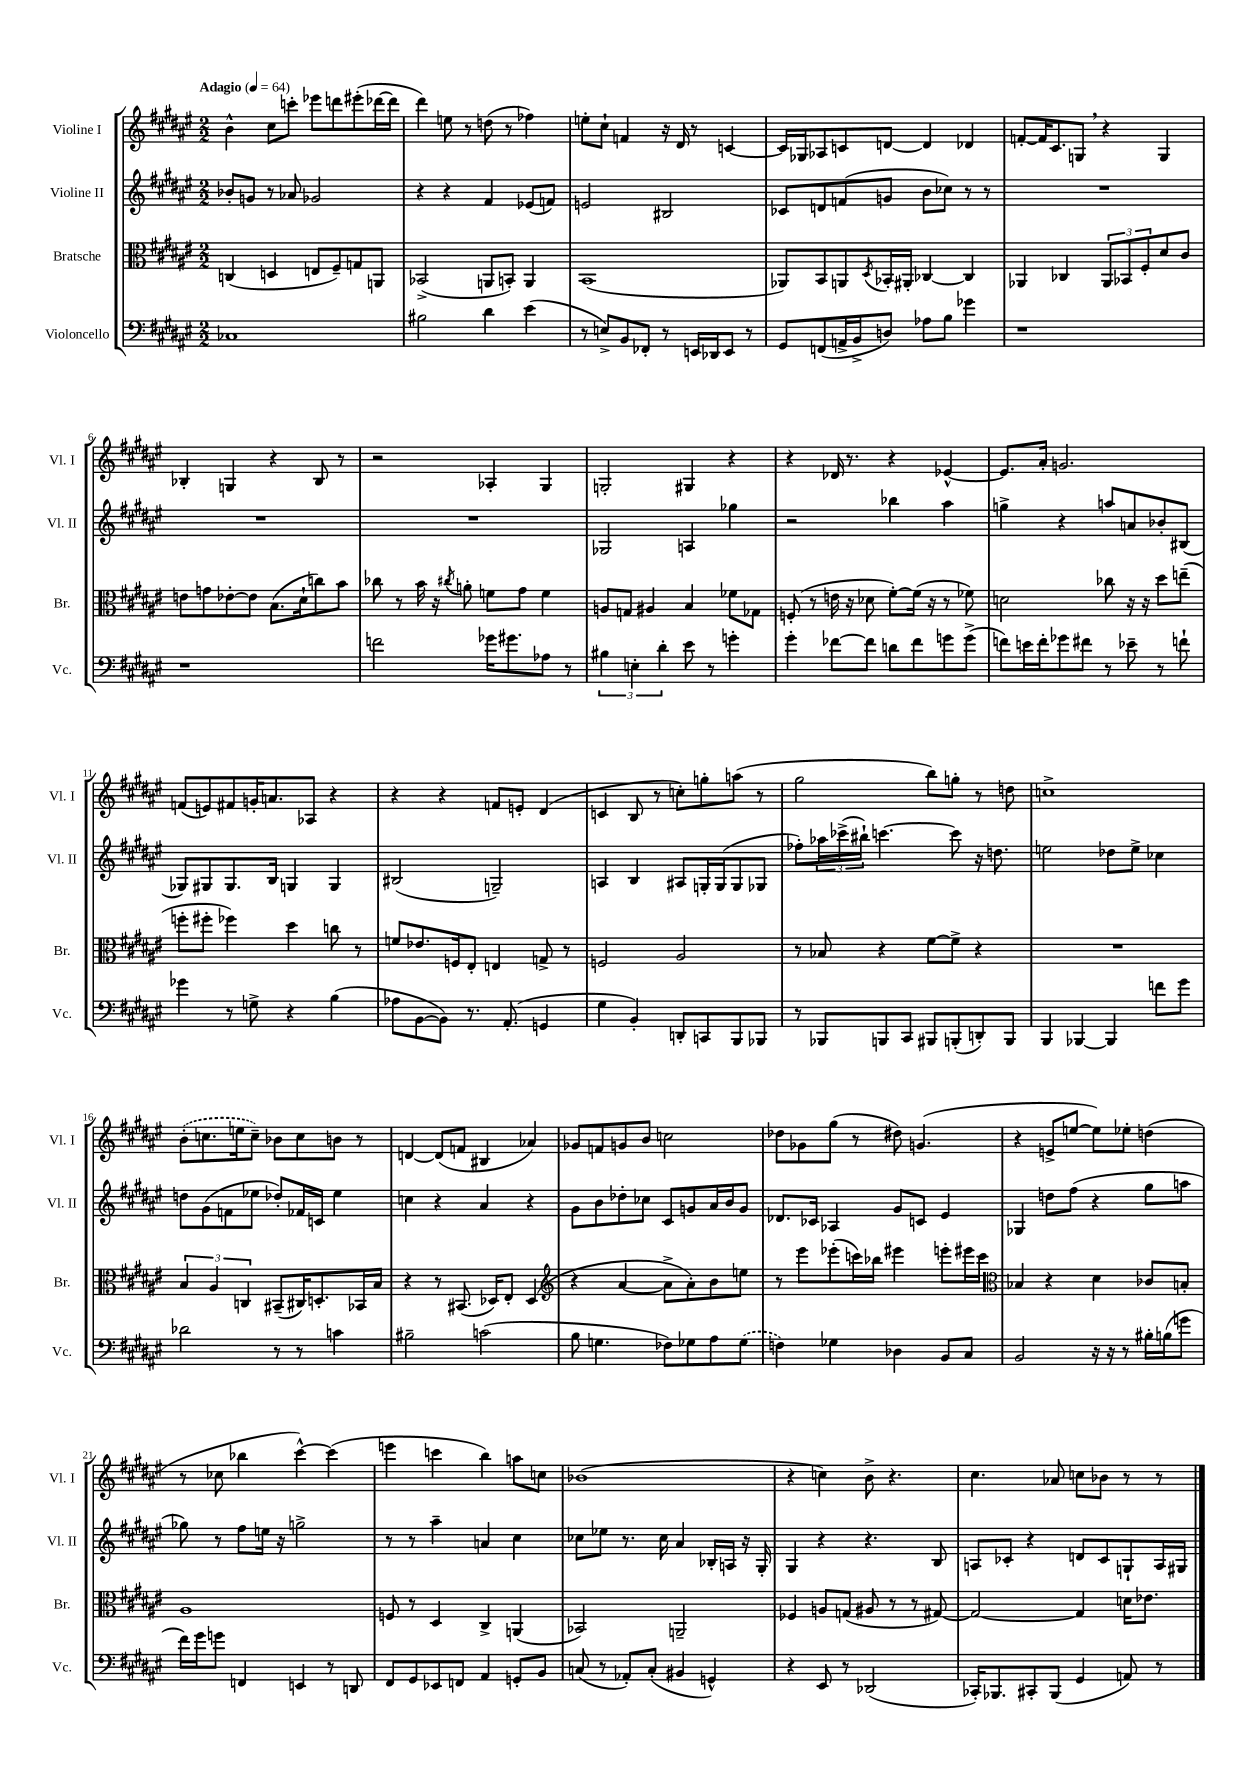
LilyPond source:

<<
\new StaffGroup <<
\new Staff = "s0" \with { instrumentName = "Violine I" shortInstrumentName = "Vl. I" } {
    \clef treble \key fis \major \numericTimeSignature \time 2/2 \tempo "Adagio" 4 = 64
    b'4-^ cis''8 c'''8-. ees'''8 d'''8 eis'''8-.( des'''16~ des'''16 |
    dis'''4) e''8 r8 d''8( r8 fes''4) |
    e''8-. cis''8-! f'4 r16 dis'16 r8 c'4~ |
    c'16 ges16 aes8 c'8 d'8~ d'4 des'4 |
    f'8~-. f'16 cis'8. g8 \breathe r4 g4 |
    bes4-. g4 r4 bes8 r8 |
    r2 aes4-. gis4 |
    g2-. gis4 r4 |
    r4 des'16 r8. r4 ees'4~-^ |
    ees'8. ais'16-. g'2. |
    f'8( e'8) fis'8 g'16-. a'8. aes8 r4 |
    r4 r4 f'8 e'8-. dis'4( |
    c'4 b8 r8 c''8-.) g''8-. a''8( r8 |
    gis''2 b''8) g''8-. r8 d''8 |
    c''1-> |
    \once \slurDashed b'8-.( c''8. e''16 c''8--) bes'8 c''8 b'8 r8 |
    d'4~ d'8( f'8 bis4 aes'4) |
    ges'8 f'8 g'8 b'8 c''2 |
    des''8 ges'8 gis''8( r8 dis''8) g'4.( |
    r4 e'8-> e''8~ e''8) ees''8-. d''4( |
    r8 ces''8 bes''4 cis'''4~-^) cis'''4( |
    e'''4 c'''4 b''4) a''8 c''8 |
    bes'1( |
    r4 c''4) b'8-> r4. |
    cis''4. aes'8 c''8 bes'8 r8 r8 \bar "|." |
}
\new Staff = "s1" \with { instrumentName = "Violine II" shortInstrumentName = "Vl. II" } {
    \clef treble \key fis \major \numericTimeSignature \time 2/2
    bes'8-. g'8 r8 aes'8 ges'2 |
    r4 r4 fis'4 ees'8( f'8) |
    e'2 bis2 |
    ces'8 d'8 f'8( g'8 b'8 ces''8) r8 r8 |
    R1 |
    R1 |
    R1 |
    ges2 a4 ges''4 |
    r2 bes''4 ais''4 |
    g''4-> r4 a''8 a'8 bes'8-. bis8( |
    ges8) gis8 gis8. b16 g4 g4 |
    bis2( g2--) |
    a4 b4 ais8 g16-. g16( g8 ges8 |
    fes''8-.) \tuplet 3/2 { aes''16 ces'''16->( bis''16-!) } c'''4.~ c'''8 r16 d''8. |
    e''2 des''8 e''8-> ces''4 |
    d''8 gis'8( f'8 ees''8 des''8-.) fes'16 c'16 ees''4 |
    c''4 r4 ais'4 r4 |
    gis'8 b'8 des''8-. ces''8 cis'8 g'8 ais'16 b'16 g'8 |
    des'8. ces'16 aes4 gis'8 c'8 eis'4 |
    ges4 d''8 fis''8( r4 gis''8 a''8 |
    ges''8) r8 fis''8 e''16 r16 g''2-> |
    r8 r8 ais''4-- a'4 cis''4 |
    ces''8 ees''8 r8. ces''16 ais'4 bes16-. a16 r16 gis16-. |
    gis4 r4 r4. b8 |
    a8 ces'8-. r4 d'8 ces'8 g8-! a16 gis16 \bar "|." |
}
\new Staff = "s2" \with { instrumentName = "Bratsche" shortInstrumentName = "Br." } {
    \clef alto \key fis \major \numericTimeSignature \time 2/2
    c4( d4 e8 fis8--) g8 a,8 |
    bes,2->( a,8 b,8-.) a,4 |
    b,1( |
    aes,8) b,8 a,8 \acciaccatura { dis8 } bes,16-. ais,16-. ces4~ ces4 |
    aes,4 ces4 \tuplet 3/2 { aes,8 bes,8 fis8-. } dis'8 cis'8 |
    e'8 g'8 ees'8~-. ees'8 b8.( dis'16-! c''8) b'8 |
    ces''8 r8 b'16 r16 \acciaccatura { cis''8 } a'8-. f'8 gis'8 f'4 |
    a8 g8 ais4 b4 fes'8 ges8 |
    f8-.( r8 e'16 r16 des'8 fis'8~-.) fis'16( r16 r8 fes'8) |
    d'2 ces''8 r16 r16 dis''8 e''8--( |
    f''8-. fis''8-. fes''4) dis''4 c''8 r8 |
    f'8 ees'8. f16 eis8-. e4 g8-> r8 |
    f2 ais2 |
    r8 bes8 r4 fis'8~ fis'8-> r4 |
    R1 |
    \tuplet 3/2 { b4 ais4 c4 } bis,8--( cis16) d8.-. bes,16 b16 |
    r4 r8 bis,8.( des16) eis8-. des4( |
    \clef treble r4 ais'4~ ais'8-> ais'8-.) b'8 e''8 |
    r8 eis'''8 ees'''8-.( c'''16) bes''16 eis'''4 e'''8-. eis'''16 c'''16 |
    \clef alto bes4 r4 dis'4 ces'8 b8-. |
    ais1 |
    f8 r8 dis4 cis4-> a,4( |
    bes,2) a,2-- |
    fes4 a8 g8( ais8 r8 r8 gis8~) |
    gis2~ gis4 d'16 ees'8. \bar "|." |
}
\new Staff = "s3" \with { instrumentName = "Violoncello" shortInstrumentName = "Vc." } {
    \clef bass \key fis \major \numericTimeSignature \time 2/2
    ces1 |
    bis2 dis'4 eis'4( |
    r8 e8->) b,8 fes,8-. r8 e,16 des,16 e,8 r8 |
    gis,8 f,8( a,16-> b,16-> d8) aes8 b8 ges'4 |
    r1 |
    r1 |
    f'2 ges'16 gis'8. aes8 r8 |
    \tuplet 3/2 { bis4 e4-. dis'4-. } eis'8 r8 g'4-. |
    gis'4-. fes'8~ fes'8 d'8 fes'8 g'8 g'8->( |
    f'8) e'16 f'16-. ges'8 fis'8 r8 ees'8-- r8 f'8-! |
    ges'4 r8 g8-> r4 b4( |
    aes8 b,8~ b,8) r8. ais,8.-.( g,4 |
    gis4 b,4-.) d,8-. c,8 b,,8 bes,,8 |
    r8 bes,,8 b,,8 cis,8 bis,,8 b,,8-.( d,8-.) b,,8 |
    b,,4 bes,,4~ bes,,4 f'8 gis'8 |
    des'2 r8 r8 c'4 |
    bis2-- c'2( |
    b8 g4. fes8) ges8 ais8 \once \slurDashed ges8( |
    f4) ges4 des4 b,8 cis8 |
    b,2 r16 r16 r8 bis16-. b16( g'8 |
    fis'16) gis'16 g'8 f,4 e,4 r8 d,8 |
    fis,8 gis,8 ees,8 f,8 ais,4 g,8-. b,8 |
    c8( r8 aes,8-.) c8-.( bis,4 g,4-^) |
    r4 eis,8 r8 des,2( |
    ces,16-.) bes,,8. cis,8-. bes,,8( gis,4 a,8) r8 \bar "|." |
}
>>
>>
